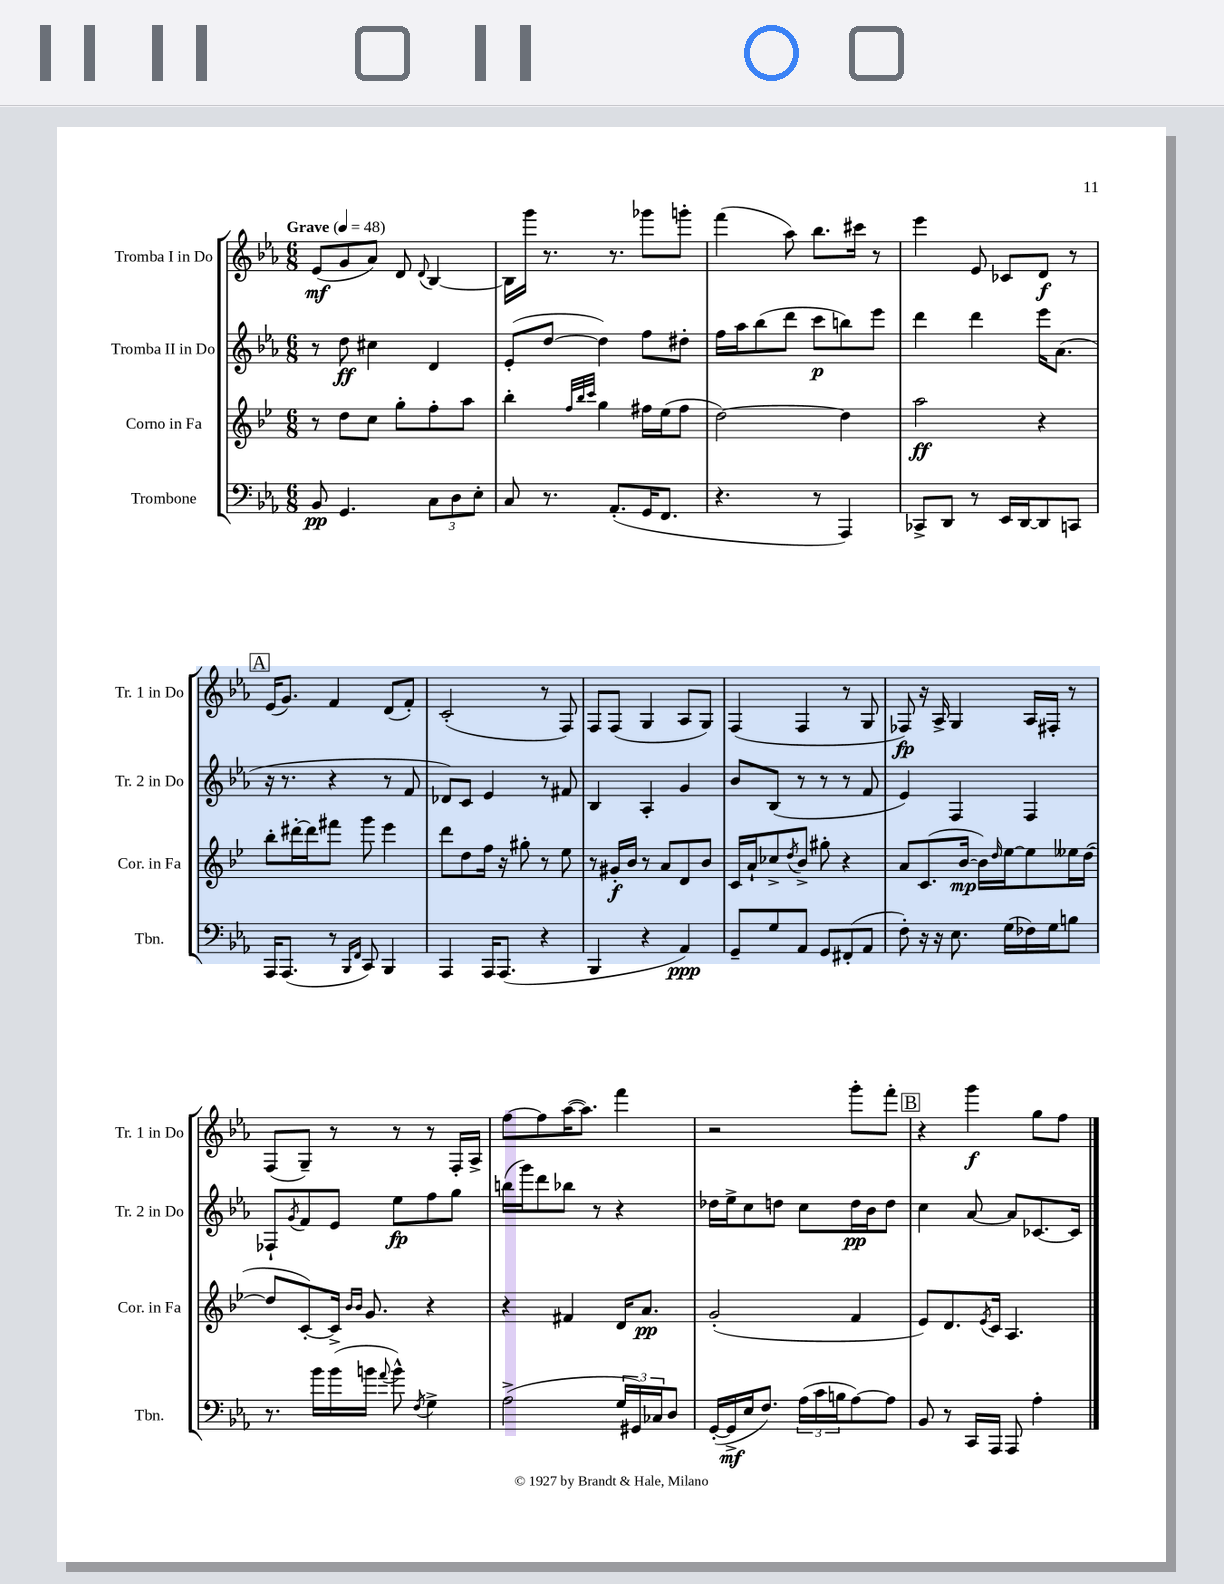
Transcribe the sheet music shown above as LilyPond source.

<<
\new StaffGroup <<
\new Staff = "s0" \with { instrumentName = "Tromba I in Do" shortInstrumentName = "Tr. 1 in Do" } {
    \clef treble \key ees \major \numericTimeSignature \time 6/8 \tempo "Grave" 4 = 48
    ees'8\mf( g'8 aes'8) d'8 \appoggiatura { d'8 } bes4~ |
    bes16 g'''16 r8. r8. ges'''8 g'''8-. |
    f'''4( aes''8) bes''8. cis'''16 r8 |
    ees'''4 ees'8 ces'8 d'8\f r8 |
    \mark \markup { \box "A" } ees'16( g'8.) f'4 d'8( f'8-.) |
    c'2-.( r8 f8) |
    f8 f8( g4 aes8 g8) |
    f4( f4 r8 g8 |
    fes8\fp) r16 aes16-> g4 aes16 fis16-. r8 |
    f8( g8--) r8 r8 r8 f16-. aes16-> |
    f''8~ f''8 aes''16~( aes''8.) f'''4 |
    r2 g'''8-. f'''8-. |
    \mark \markup { \box "B" } r4 g'''4\f g''8 f''8 \bar "|." |
}
\new Staff = "s1" \with { instrumentName = "Tromba II in Do" shortInstrumentName = "Tr. 2 in Do" } {
    \clef treble \key ees \major \numericTimeSignature \time 6/8
    r8 d''8\ff cis''4 d'4 |
    ees'8-.( d''8~ d''4) f''8 dis''8-. |
    f''16 aes''16 bes''8( d'''8 c'''8\p b''8) ees'''8 |
    d'''4 d'''4 ees'''16 aes'8.( |
    \mark \markup { \box "A" } r16 r8. r4 r8 f'8 |
    des'8) c'8 ees'4 r8 fis'8 |
    bes4 aes4-. g'4 |
    bes'8 bes8( r8 r8 r8 f'8 |
    ees'4) f4 f4 |
    fes8-! \acciaccatura { g'8 } f'8 ees'8 ees''8\fp f''8 g''8 |
    b''16( g'''16) d'''8 bes''8 r8 r4 |
    des''16 ees''16-> c''8 d''8 c''8 d''16\pp bes'16 d''8 |
    \mark \markup { \box "B" } c''4 aes'8~ aes'8 ces'8.~ ces'16 \bar "|." |
}
\new Staff = "s2" \with { instrumentName = "Corno in Fa" shortInstrumentName = "Cor. in Fa" } {
    \clef treble \key bes \major \numericTimeSignature \time 6/8
    r8 d''8 c''8 g''8-. f''8-. a''8 |
    bes''4-. \grace { f''32 bes''32 c'''32 } g''4 fis''16 ees''16( fis''8 |
    d''2~) d''4 |
    a''2\ff r4 |
    \mark \markup { \box "A" } bes''8-. dis'''16~-. dis'''16 fis'''8 g'''8 ees'''4 |
    d'''8 d''8 f''16 r16 gis''8-. r8 ees''8 |
    r8 gis'16-.\f bes'16 r8 a'8 d'8 bes'8 |
    c'16 a'16-! ces''8-> \acciaccatura { d''8 } bes'8-> gis''8-. r4 |
    a'8 c'8.( bes'16~\mp bes'16) \grace { d''16 } ees''16~ ees''8 eeses''16 d''16~( |
    d''8 c'8~-.) c'16-> \grace { bes'16 bes'16 } g'8. r4 |
    r4 fis'4 d'16 a'8.\pp |
    g'2-.( f'4 |
    \mark \markup { \box "B" } ees'8) d'8. \acciaccatura { ees'8 } c'16 a4. \bar "|." |
}
\new Staff = "s3" \with { instrumentName = "Trombone" shortInstrumentName = "Tbn." } {
    \clef bass \key ees \major \numericTimeSignature \time 6/8
    bes,8\pp g,4. \tuplet 3/2 { c8 d8 ees8-. } |
    c8 r8. aes,8.-.( g,16 f,8. |
    r4. r8 aes,,4) |
    ces,8-> d,8 r8 ees,16 d,16~ d,8 c,8 |
    \mark \markup { \box "A" } aes,,16 aes,,8.( r8 \grace { bes,,16 f,16 } c,8) bes,,4 |
    aes,,4 aes,,16 aes,,8.( r4 |
    bes,,4 r4 aes,4\ppp) |
    g,8-- g8 aes,8 g,8 fis,8-.( aes,8 |
    f8-.) r16 r16 ees8. g16( fes16) g16 b8 |
    r8. bes'16 bes'16( b'16 \appoggiatura { aes'8 } b'8-^) \acciaccatura { f8 } g4-> |
    aes2->( \tuplet 3/2 { g16 gis,16) ces16 } d8 |
    g,16~-.( g,16->\mf ees16 f8.) \tuplet 3/2 { aes16( c'16 b16 } aes8~) aes8 |
    \mark \markup { \box "B" } bes,8 r8 c,16 aes,,16 aes,,8 aes4-. \bar "|." |
}
>>
>>
\layout { \context { \Score \remove "Bar_number_engraver" } }
